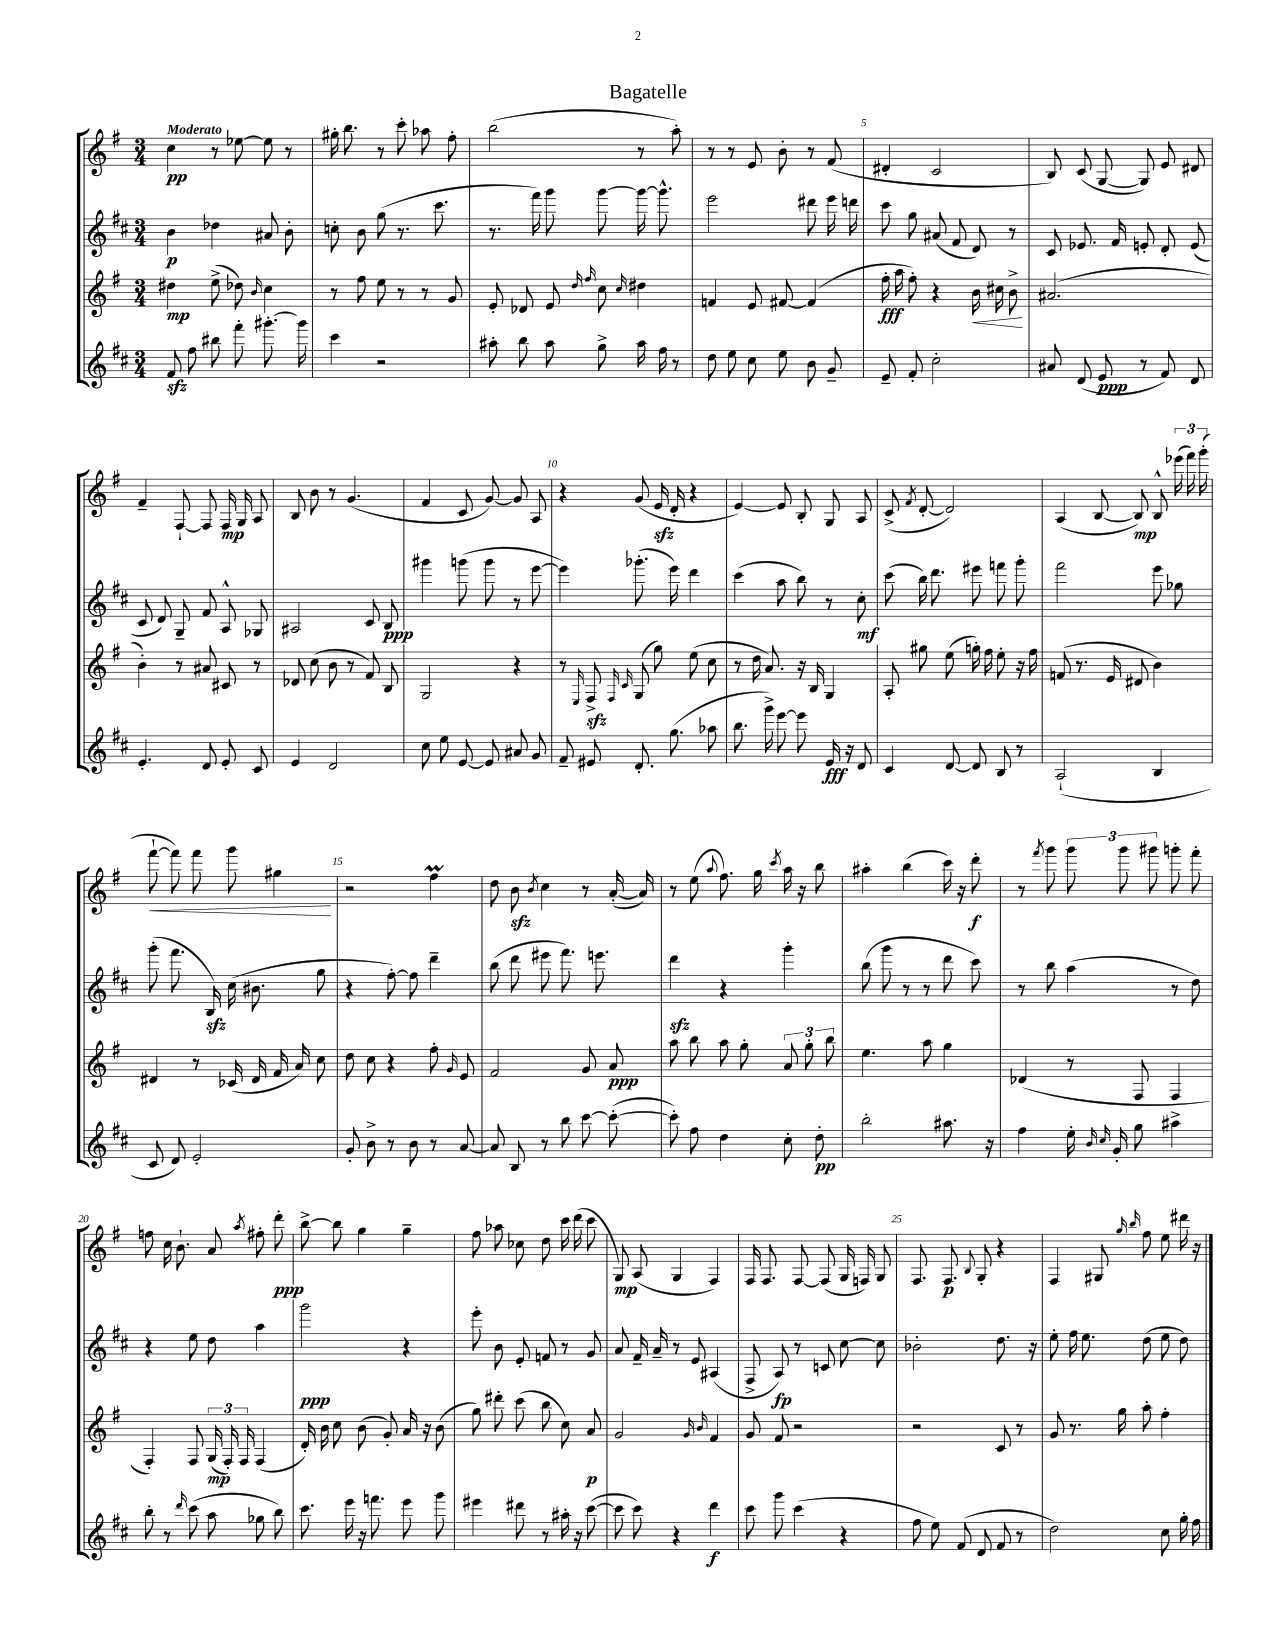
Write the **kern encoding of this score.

**kern	**dynam	**kern	**dynam	**kern	**dynam	**kern	**dynam
*part4	*part4	*part3	*part3	*part2	*part2	*part1	*part1
*staff4	*staff4	*staff3	*staff3	*staff2	*staff2	*staff1	*staff1
*clefG2	*	*clefG2	*	*clefG2	*	*clefG2	*
*k[f#c#]	*	*k[f#]	*	*k[f#c#]	*	*k[f#]	*
*M3/4	*	*M3/4	*	*M3/4	*	*M3/4	*
=1	=1	=1	=1	=1	=1	=1	=1
!	!	!	!	!	!	!LO:TX:a:B:t=Moderato	!
8f#zz/	.	4dd#X\	mp	4b\	p	4cc\	pp
8ff#\	.	.	.	.	.	.	.
8bb#X\	.	(8ee^\	.	4dd-X\	.	8r	.
8fff#'\	.	8dd-X\)	.	.	.	[8ee-X\	.
.	.	16qqb/	.	.	.	.	.
[8.ggg#X'\	.	4cc\	.	8a#X/	.	8ee-\]	.
.	.	.	.	8b'\	.	8r	.
16ggg#\]	.	.	.	.	.	.	.
=2	=2	=2	=2	=2	=2	=2	=2
4ccc#\	.	8r	.	8ccn'\	.	16gg#X'\	.
.	.	.	.	.	.	8.bb\	.
.	.	8ff#\	.	8b\	.	.	.
2r	.	8ee\	.	(8gg\	.	8r	.
.	.	8r	.	8.r	.	8ccc'\	.
.	.	8r	.	.	.	8aa-X\	.
.	.	.	.	8.ccc#\	.	.	.
.	.	8g/	.	.	.	8ff#'\	.
=3	=3	=3	=3	=3	=3	=3	=3
8aa#X'\	.	8e'/	.	8.r	.	(2bb\	.
8bb\	.	8d-X/	.	.	.	.	.
.	.	.	.	16fff#\)	.	.	.
8aa#\	.	8e/	.	8ggg\	.	.	.
.	.	16qqdd/	.	.	.	.	.
.	.	16qqff#/	.	.	.	.	.
8gg^\	.	8cc\	.	[8ggg\	.	.	.
.	.	16qqcc/	.	.	.	.	.
16aa#\	.	4dd#X\	.	16ggg\_	.	8r	.
16ff#\	.	.	.	8.ggg^^\]	.	.	.
8r	.	.	.	.	.	8aa'\)	.
=4	=4	=4	=4	=4	=4	=4	=4
8dd\	.	4fn/	.	2eee\	.	8r	.
8ee\	.	.	.	.	.	8r	.
8cc#\	.	8e/	.	.	.	8e/	.
8ee\	.	[8f#X/	.	.	.	8b'\	.
8b\	.	(4f#/]	.	8ddd#X\	.	8r	.
8g~/	.	.	.	16eee\	.	(8f#/	.
.	.	.	.	16dddn\	.	.	.
=5	=5	=5	=5	=5	=5	=5	=5
8e~/	.	16ff#'\	fff	8ccc#\	.	4d#X'/	.
.	.	16aa\	.	.	.	.	.
8f#'/	.	8ff#'\)	.	8gg\	.	.	.
2cc#'\	.	4r	.	(8a#X/	.	2c/	.
.	.	.	.	8f#/	.	.	.
!	!	!	!LO:HP:b	!	!	!	!
.	.	16b\	<	8d/)	.	.	.
.	.	16cc#X\	.	.	.	.	.
.	.	8b^\	.	8r	.	.	.
.	.	.	[	.	.	.	.
=6	=6	=6	=6	=6	=6	=6	=6
8a#X/	.	(2.a#X/	.	8c#/	.	8B/)	.
(8d/	.	.	.	8.e-X/	.	(8c/	.
8e/	ppp	.	.	.	.	[8G/	.
.	.	.	.	16f#/	.	.	.
8r	.	.	.	8en'/	.	8G/])	.
8f#/)	.	.	.	8d'/	.	8e/	.
8d/	.	.	.	(8e/	.	8d#X/	.
!!LO:LB:g=z
=7	=7	=7	=7	=7	=7	=7	=7
4.e'/	.	4b'\)	.	8c#/	.	4f#~/	.
.	.	.	.	8d/)	.	.	.
.	.	8r	.	8G~/	.	[8F#`/	.
8d/	.	8a#X/	.	8f#/	.	8F#/]	.
8e'/	.	8c#X/	.	8A^^/	.	16F#/	mp
.	.	.	.	.	.	16G/	.
8c#/	.	8r	.	8G-X/	.	8A/	.
=8	=8	=8	=8	=8	=8	=8	=8
4e/	.	8d-X/	.	2A#X/	.	8B/	.
.	.	(8cc\	.	.	.	8b\	.
2d/	.	8b\	.	.	.	8r	.
.	.	8r	.	.	.	(4.g/	.
.	.	8f#/)	.	8c#/	.	.	.
.	.	8B/	.	8B/	ppp	.	.
=9	=9	=9	=9	=9	=9	=9	=9
8cc#\	.	2G/	.	4ggg#X\	.	4f#/	.
8ee\	.	.	.	.	.	.	.
[8e/	.	.	.	(8gggn\	.	8c/	.
8e/]	.	.	.	8ggg\	.	[8g/)	.
8a#X/	.	4r	.	8r	.	8g/]	.
8g/	.	.	.	[8eee\	.	8A/	.
=10	=10	=10	=10	=10	=10	=10	=10
8f#~/	.	8r	.	4eee\])	.	4r	.
.	.	16qqE/	.	.	.	.	.
8e#X/	.	8F#zz^/	.	.	.	.	.
.	.	16qqF#/	.	.	.	.	.
.	.	16qqc/	.	.	.	.	.
8.d'/	.	(8G/	.	(8.ggg-X'\	.	(8g/	.
.	.	8gg\)	.	.	.	16ezz/	.
(8.gg\	.	.	.	16eee\)	.	16d'/	.
.	.	(8ee\	.	4ddd\	.	4r	.
8aa-X\	.	8cc\	.	.	.	.	.
=11	=11	=11	=11	=11	=11	=11	=11
8.bb\	.	8r	.	(4ccc#\	.	[4e/)	.
.	.	16dd\	.	.	.	.	.
16ggg^\)	.	8.a/)	.	.	.	.	.
[8eee\	.	.	.	8aa\	.	8e/]	.
8eee\]	.	16r	.	8bb\)	.	8B'/	.
.	.	16B/	.	.	.	.	.
16e/	fff	4G/	.	8r	.	8G/	.
16r	.	.	.	.	.	.	.
8d/	.	.	.	8cc#'\	mf	8A/	.
=12	=12	=12	=12	=12	=12	=12	=12
4c#/	.	8A'/	.	(8ccc#\	.	(8c^/	.
.	.	.	.	.	.	8qf#/	.
.	.	8gg#X\	.	16bb\)	.	[8d'/	.
.	.	.	.	8.ddd\	.	.	.
[8d/	.	(8ee\	.	.	.	2d/])	.
8d/]	.	16ggn'\)	.	8eee#X\	.	.	.
.	.	16ff#\	.	.	.	.	.
8B/	.	8ee'\	.	8fffn\	.	.	.
8r	.	16r	.	8ggg'\	.	.	.
.	.	16ff#\	.	.	.	.	.
=13	=13	=13	=13	=13	=13	=13	=13
(2A`/	.	(8fn/	.	2fff#\	.	(4A/	.
.	.	8.r	.	.	.	.	.
.	.	.	.	.	.	[8B/	.
.	.	16e/	.	.	.	.	.
.	.	8d#X/	.	.	.	8B/])	mp
4B/	.	4b\)	.	8eee\	.	8B^^/	.
.	.	.	.	8gg-X\	.	(24eee-X\	.
.	.	.	.	.	.	24fff#\)	.
.	.	.	.	.	.	(24ggg'\	.
!!LO:LB:g=z
=14	=14	=14	=14	=14	=14	=14	=14
!	!	!	!	!	!	!	!LO:HP:b
8c#/	.	4d#X/	.	(8ggg'\	.	[8fff#`\	<
8d/)	.	.	.	8.fff#\	.	8fff#\])	.
2e'/	.	8r	.	.	.	8fff#\	.
.	.	.	.	16Bzz/)	.	.	.
.	.	(16c-X/	.	(16cc#\	.	8ggg\	.
.	.	16d#/	.	8.b#X\	.	.	.
.	.	16f#/	.	.	.	4gg#X\	.
.	.	16a/)	.	.	.	.	.
.	.	8cc\	.	8gg\	.	.	.
.	.	.	.	.	.	.	[
=15	=15	=15	=15	=15	=15	=15	=15
8g'/	.	8dd\	.	4r	.	2r	.
8b^\	.	8cc\	.	.	.	.	.
8r	.	4r	.	[8ff#'\)	.	.	.
8b\	.	.	.	8ff#\]	.	.	.
8r	.	8ff#'\	.	4ddd~\	.	4ff#m\	.
.	.	16qqg/	.	.	.	.	.
[8a/	.	8e/	.	.	.	.	.
=16	=16	=16	=16	=16	=16	=16	=16
8a/]	.	2f#/	.	(8bb\	.	8dd\	.
8B/	.	.	.	8ddd\	.	8bzz\	.
.	.	.	.	.	.	8qb/	.
8r	.	.	.	8eee#X\	.	4cc\	.
8bb\	.	.	.	8.fff#\)	.	.	.
[8ccc#\	.	8g/	.	.	.	8r	.
.	.	.	.	8.eeen\	.	.	.
(8ccc#'\_	.	8a/	ppp	.	.	([16a'/	.
.	.	.	.	.	.	16a/])	.
=17	=17	=17	=17	=17	=17	=17	=17
8ccc#'\])	.	8aa\	.	4dddzz\	.	8r	.
8ff#\	.	8bb\	.	.	.	(8ee\	.
.	.	.	.	.	.	8qqaa/	.
4dd\	.	8aa\	.	4r	.	8.ff#\)	.
.	.	8gg'\	.	.	.	.	.
.	.	.	.	.	.	16gg\	.
.	.	.	.	.	.	8qccc/	.
8cc#'\	.	12a/	.	4ggg'\	.	16aa\	.
.	.	.	.	.	.	16r	.
.	.	12gg'\	.	.	.	.	.
8dd'\	pp	.	.	.	.	8bb\	.
.	.	12bb\	.	.	.	.	.
=18	=18	=18	=18	=18	=18	=18	=18
2bb'\	.	4.ee\	.	(8bb\	.	4aa#X'\	.
.	.	.	.	8ggg\	.	.	.
.	.	.	.	8r	.	(4bb\	.
.	.	8aa\	.	8r	.	.	.
8.aa#X\	.	4gg\	.	8ddd\	.	16ccc\)	.
.	.	.	.	.	.	16r	.
.	.	.	.	8ccc#\)	.	8ddd'\	f
16r	.	.	.	.	.	.	.
=19	=19	=19	=19	=19	=19	=19	=19
4ff#\	.	(4d-X/	.	8r	.	8r	.
.	.	.	.	.	.	8qfff#/	.
.	.	.	.	8bb\	.	8ggg\	.
16ee'\	.	8r	.	(4aa\	.	12ggg\	.
16qqb/	.	.	.	.	.	.	.
16qqcc#/	.	.	.	.	.	.	.
16g'/	.	.	.	.	.	.	.
.	.	.	.	.	.	12ggg\	.
8gg\	.	8F#/	.	.	.	.	.
.	.	.	.	.	.	12ggg#X\	.
4aa#X^\	.	4F#/	.	8r	.	8gggn'\	.
.	.	.	.	8dd\)	.	8fff#'\	.
!!LO:LB:g=z
=20	=20	=20	=20	=20	=20	=20	=20
8bb'\	.	4F#'/)	.	4r	.	8ffn\	.
8r	.	.	.	.	.	16cc\	.
.	.	.	.	.	.	8.b`\	.
16qqddd/	.	.	.	.	.	.	.
(8ccc#\	.	8F#/	.	8ee\	.	.	.
8aa\	.	(24G/	mp	8dd\	.	8a/	.
.	.	24F#'/)	.	.	.	.	.
.	.	24F#/	.	.	.	.	.
.	.	.	.	.	.	8qaa/	.
8gg-X\	.	(4F#/	.	4aa\	.	8ff#X'\	.
8bb\)	.	.	.	.	.	8ddd'\	ppp
=21	=21	=21	=21	=21	=21	=21	=21
8.ccc#\	.	16d'/)	.	2ggg\	ppp	[8bb^\	.
.	.	16b\	.	.	.	.	.
.	.	8cc\	.	.	.	8bb\]	.
16eee\	.	.	.	.	.	.	.
16r	.	(8b\	.	.	.	4gg\	.
8.fffn\	.	.	.	.	.	.	.
.	.	8g'/)	.	.	.	.	.
8eee\	.	16a/	.	4r	.	4gg~\	.
.	.	16r	.	.	.	.	.
8ggg\	.	(8b\	.	.	.	.	.
=22	=22	=22	=22	=22	=22	=22	=22
4eee#X\	.	8gg\)	.	8eee'\	.	8ff#\	.
.	.	8ddd#X'\	.	8b\	.	8aa-X\	.
8ddd#X\	.	(8ccc\	.	8e'/	.	8cc-X\	.
8r	.	8bb\	.	8fn/	.	8dd\	.
16aa#X'\	.	8cc\)	.	8r	.	16ccc\	.
16r	.	.	.	.	.	(16ddd\	.
([8ccc#\	.	8a/	p	8g/	.	8ccc\	.
=23	=23	=23	=23	=23	=23	=23	=23
8ccc#\]	.	2g/	.	8a/	.	8G/)	mp
8ccc#\)	.	.	.	16f#~/	.	(8A/	.
.	.	.	.	16a~/	.	.	.
4r	.	.	.	8r	.	4G/	.
.	.	.	.	8e/	.	.	.
.	.	16qqg/	.	.	.	.	.
.	.	16qqb/	.	.	.	.	.
4ddd\	f	4f#/	.	(4A#X/	.	4F#/)	.
=24	=24	=24	=24	=24	=24	=24	=24
8ccc#\	.	8g/	.	8F#^/	.	16F#/	.
.	.	.	.	.	.	8.F#/	.
8ggg\	.	8f#/	.	8A/)	fp	.	.
(4ccc#\	.	2r	.	8r	.	[8F#/	.
.	.	.	.	8cn/	.	(8F#/]	.
4r	.	.	.	[8cc#\	.	16G/	.
.	.	.	.	.	.	16Fn/)	.
.	.	.	.	8cc#\]	.	8G/	.
=25	=25	=25	=25	=25	=25	=25	=25
8ff#\	.	2r	.	2b-X'\	.	8.F#/	.
8ee\)	.	.	.	.	.	.	.
.	.	.	.	.	.	8.F#/	p
(8f#/	.	.	.	.	.	.	.
.	.	.	.	.	.	8qqB/	.
8d/	.	.	.	.	.	8G'/	.
8f#/	.	8c/	.	8.dd\	.	4r	.
8r	.	8r	.	.	.	.	.
.	.	.	.	16r	.	.	.
=26	=26	=26	=26	=26	=26	=26	=26
2dd\)	.	8g/	.	8ee'\	.	4F#/	.
.	.	8.r	.	16ff#\	.	.	.
.	.	.	.	8.ee\	.	.	.
.	.	.	.	.	.	8G#X/	.
.	.	16gg\	.	.	.	.	.
.	.	.	.	.	.	16qqgg/	.
.	.	.	.	.	.	16qqbb/	.
.	.	8aa'\	.	(8dd\	.	8ff#\	.
8cc#\	.	4ff#'\	.	8ee\	.	8ee\	.
16gg'\	.	.	.	8dd\)	.	16ddd#X\	.
16ff#\	.	.	.	.	.	16r	.
==	==	==	==	==	==	==	==
*-	*-	*-	*-	*-	*-	*-	*-
